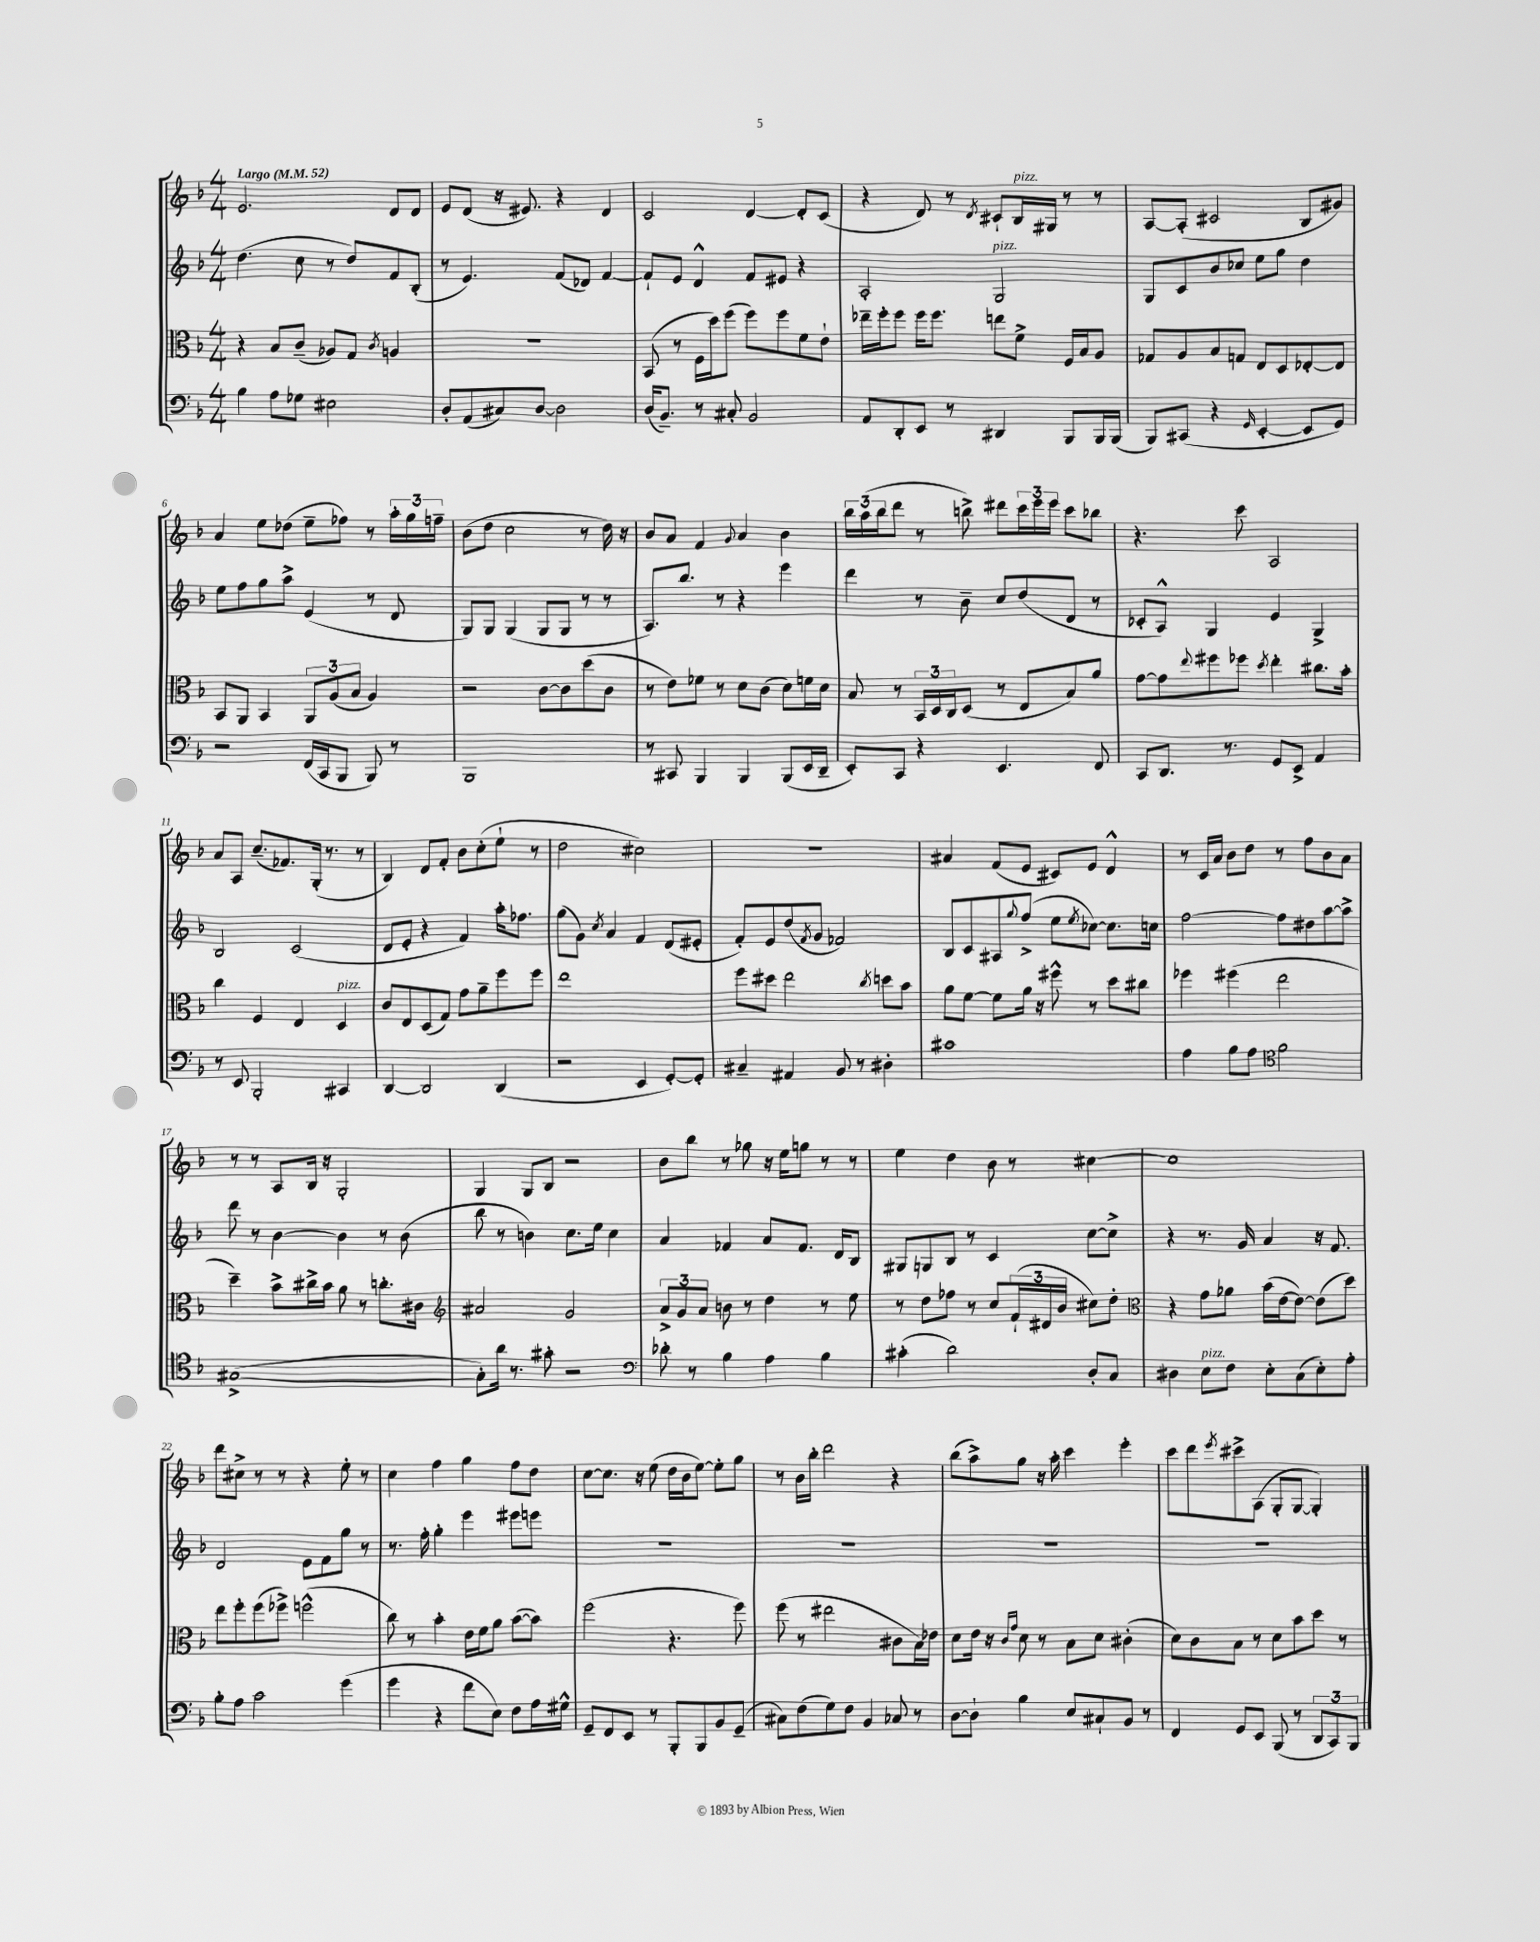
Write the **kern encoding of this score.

**kern	**kern	**kern	**kern
*staff4	*staff3	*staff2	*staff1
*clefF4	*clefC3	*clefG2	*clefG2
*k[b-]	*k[b-]	*k[b-]	*k[b-]
*M4/4	*M4/4	*M4/4	*M4/4
*MM52	*MM52	*MM52	*MM52
4B-	4r	(4.dd	2.e
8A	8B-	.	.
8G-	(8c~	8cc	.
2E#	8A-)	8r	.
.	8G	8dd)	.
.	8qc	.	.
.	4A	8f	8d
.	.	(8B-'	8d
=	=	=	=
8D'	1r	8r	8e
(8AA	.	4.e)	(8d
8C#)	.	.	16r
.	.	.	8.e#)
[8D	.	.	.
2D]	.	(8f	4r
.	.	8d-)	.
.	.	[4f	4d
=	=	=	=
(16D	(8BB-	8f`]	2c
8.BB-~)	.	.	.
.	8r	8e	.
8r	16F	4d^^	.
.	16dd)	.	.
8C#'	(8ff	.	.
2BB-	8ff)	8f	[4d
.	8ff	8e#	.
.	8f	4r	8d']
.	8e`	.	(8c
=	=	=	=
8AA	16ee-~	2A'	4r
.	16ff'	.	.
8DD'	8ff	.	.
8EE	16ff	.	8d)
.	8.ff	.	.
8r	.	.	8r
.	.	.	8qd
4DD#	8ee	2G	8c#`
.	8f^	.	16B-
.	.	.	16G#
8BBB-	16F	.	8r
.	16B-	.	.
16BBB-	8A	.	8r
(16BBB-	.	.	.
=	=	=	=
8BBB-)	8G-	8G	[8A
(8CC#	8A	8c	(8A']
4r	8B-	8b-	2c#
.	8G	8cc-	.
16qqGG	.	.	.
[4EE'	8E	8ee	.
.	8D	8gg	.
8EE]	[8E-'	4dd	8B-
8GG)	8E-]	.	8g#)
=	=	=	=
2r	8BB-	8ee	4a
.	8AA	8ff	.
.	4BB-	8gg	8ee
.	.	8aa^	(8dd-
(16FF	12AA	(4e	8ee~
16CC	.	.	.
.	(12A	.	.
8BBB-	.	.	8ff-)
.	12B-	.	.
8BBB-)	4A)	8r	8r
8r	.	8d	24aa'
.	.	.	24gg
.	.	.	24ff~
=	=	=	=
1BBB-	2r	8G)	(8b-
.	.	8G	8dd
.	.	(4G	2cc
.	[8c	8G	.
.	8c]	8G	.
.	(8dd	8r	8r
.	8c	8r	16dd)
.	.	.	16r
=	=	=	=
8r	8r	8.A)	8b-
8CC#	8e)	.	8a
.	.	8.bb-	.
4BBB-	8f-	.	4f
.	8r	8r	.
.	.	.	8qqg
4BBB-	8d	4r	4a
.	(8c	.	.
(8BBB-	8d)	4eee	4b-
16EE	16f	.	.
16DD~	16d	.	.
=	=	=	=
8EE')	8B-	4ddd	24bb-
.	.	.	(24aa
.	.	.	24bb-
8CC	8r	.	8ddd
4r	24BB-	8r	8r
.	24D	.	.
.	24C	.	.
.	(8D	8b-~	8bb^)
4.EE	8r	8cc	8ddd#
.	8E	(8dd	24ccc
.	.	.	24eee
.	.	.	24eee
.	8B-)	8d	8ccc
8FF	8a	8r	8bb-
=	=	=	=
8CC	[8g	8c-'	4.r
8.DD	8g]	8A^^)	.
.	8qqee	.	.
.	8ff#	4G	.
8.r	.	.	.
.	8ff-	.	8ccc
.	8qdd	.	.
8GG	4ee'	4e	2A
8EE^	.	.	.
4AA	8.cc#	4G^	.
.	16b-'	.	.
=	=	=	=
8r	4cc	2B-	8a
8EE	.	.	8A
2BBB-'	4F	.	(8.cc~
.	.	.	8.f-)
.	4E	(2c	.
.	.	.	(16G'
.	.	.	8.r
4CC#	4D	.	.
.	.	.	8r
=	=	=	=
[4DD	8c	8d	4B-)
.	8E	8e'	.
2DD]	(8D	4r	8d
.	8G)	.	8f'
.	8g	4f)	8b-
.	8a~	.	(8cc'
(4DD	8ff	16aa'	8ee`
.	.	8.ff-	.
.	8ff	.	8r
=	=	=	=
2r	1ee	(8gg	2dd
.	.	8g)	.
.	.	8qcc	.
.	.	4a	.
4EE	.	4f	2cc#)
[8GG')	.	(8d	.
8GG']	.	8e#'	.
=	=	=	=
4C#~	8ff	8f')	1r
.	8dd#	8e	.
4AA#	2ee	(8dd	.
.	.	8qf	.
.	.	8g	.
8BB-	.	2f-)	.
8r	.	.	.
.	8qcc	.	.
4D#'	8dd	.	.
.	8b-	.	.
=	=	=	=
1c#	8a	8B-	4a#
.	[8f	8c	.
.	8f]	8A#	(8f
.	.	8qqgg	.
.	16a	(8ff^	8e
.	16r	.	.
.	8ff#^^	8ee	8c#)
.	.	8qee	.
.	8r	[8cc-)	8e
.	8dd	8.cc-]	4d^^
.	8cc#	.	.
.	.	16cc	.
=	=	=	=
4A	4ff-	[2ff	8r
.	.	.	16c
.	.	.	16a
8B-	(4ff#	.	8b-
8A	.	.	8dd
*clefC4	*	*	*
2f	2ee	8ff]	8r
.	.	8dd#	8ff
.	.	[8aa	8b-
.	.	8aa^]	8a
=	=	=	=
([1G#^	4dd~)	8ddd	8r
.	.	8r	8r
.	8b-^	[4b-	8A
.	16cc#^	.	16B-
.	16b-	.	16r
.	8a	4b-]	2G'
.	8r	.	.
.	8.cc'	8r	.
.	.	(8b-	.
.	16c#	.	.
=	=	=	=
*	*clefG2	*	*
8G#'])	2a#	8bb-	4G
16a	.	8r	.
8.r	.	.	.
.	.	4b)	8G
8g#'	.	.	8B-
2r	2g	8.cc	2r
.	.	16ee	.
.	.	4cc	.
=	=	=	=
*clefF4	*	*	*
8d-'	12a^	4a	8b-
.	12g	.	.
8r	.	.	8bb-
.	12a	.	.
4B-	8b	4f-	8r
.	8r	.	8gg-
4A	4dd	8a	16r
.	.	.	16ee
.	.	8.f-	8gg
4B-	8r	.	8r
.	.	16d	.
.	8ee	8B-	8r
=	=	=	=
(4c#'	8r	8G#	4ee
.	8dd	8G	.
2d)	8ff-	8B-	4dd
.	8r	8r	.
.	8cc	4c	8b-
.	(24f`	.	8r
.	24d#	.	.
.	24b-	.	.
8D'	8cc#)	[8cc	[4cc#
8C	8dd'	8cc^]	.
=	=	=	=
*	*clefC3	*	*
4D#	4r	4r	1cc#]
8E	8g	8.r	.
8F	8a-	.	.
.	.	16g	.
8E'	(16b-	4a	.
.	[16e	.	.
(8C	8e_)	.	.
8E')	(8e]	16r	.
.	.	8.f	.
8A'	8dd)	.	.
=	=	=	=
8B-'	8ee	2d	8ddd
8A	8ff'	.	8cc#^
2c	(8ff	.	8r
.	8ff-^)	.	8r
.	(2ff^^	8e	4r
.	.	8f	.
(4g	.	8gg	8ee'
.	.	8r	8r
=	=	=	=
4g	8cc)	8.r	4cc
.	8r	.	.
.	.	16ff'	.
4r	4b-'	4gg'	4ff
8f	16e	4eee	4gg
.	16f	.	.
8E)	8a	.	.
8F	([8b-	8eee#	8ff
16A	8b-])	8eee	8dd
16G#^^	.	.	.
=	=	=	=
8GG~	(2ff	1r	[8cc
8FF	.	.	8.cc]
8EE	.	.	.
.	.	.	16r
8r	.	.	(8ee
8BBB-'	4.r	.	16dd
.	.	.	16b-
8BBB-	.	.	[8ee)
8BB-	.	.	8ee']
(8GG~	8ff)	.	8gg
=	=	=	=
8C#)	(8ff	1r	8r
(8F	8r	.	16b-
.	.	.	16bb-'
8G)	2ee#	.	2ddd
8F	.	.	.
4BB-	.	.	.
8C-	8c#	.	4r
8r	16B-)	.	.
.	16e-	.	.
=	=	=	=
[8D	8d	1r	(8bb-
8D`]	16e	.	8aa^)
.	16r	.	.
.	16qqc	.	.
.	16qqg	.	.
4B-	8d	.	8gg
.	8r	.	16r
.	.	.	16aa'
8E	8B-	.	4ccc
8C#`	8d	.	.
8BB-	(4c#'	.	4eee'
8r	.	.	.
=	=	=	=
4FF	8d)	1r	8ccc
.	8c	.	8ddd
.	.	.	8qeee
8GG	8B-	.	8ccc#^
8EE	8r	.	(8A
(8BBB-	8d	.	8G'
8r	8b-	.	[8G
12DD	8dd	.	4G'])
12CC)	.	.	.
.	8r	.	.
12BBB-	.	.	.
==	==	==	==
*-	*-	*-	*-
